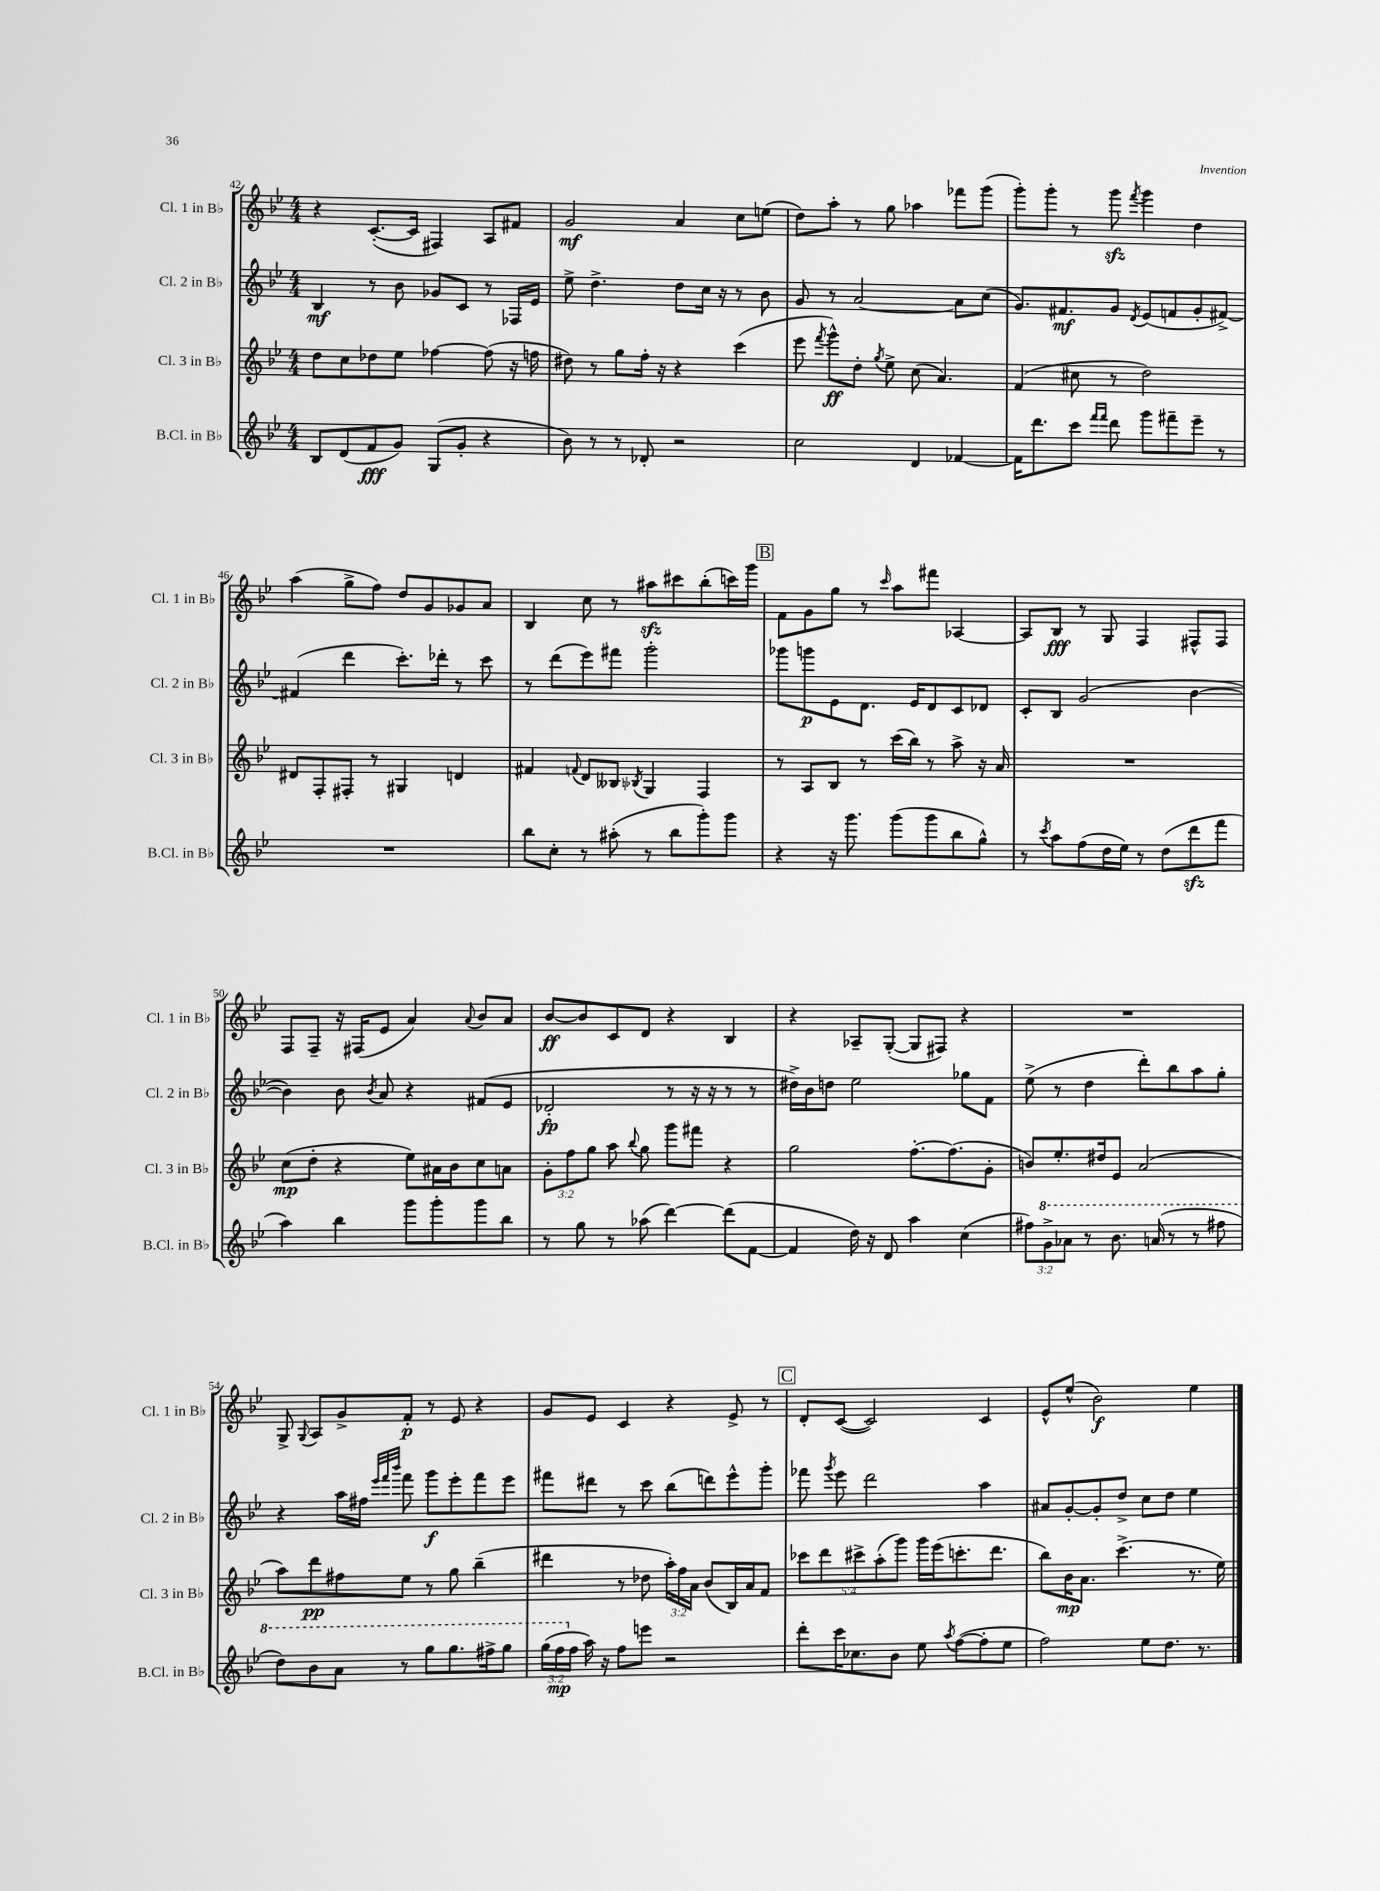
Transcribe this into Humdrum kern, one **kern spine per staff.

**kern	**dynam	**kern	**dynam	**kern	**dynam	**kern	**dynam
*part4	*part4	*part3	*part3	*part2	*part2	*part1	*part1
*staff4	*staff4	*staff3	*staff3	*staff2	*staff2	*staff1	*staff1
*I"B.Cl. in B♭	*	*I"Cl. 3 in B♭	*	*I"Cl. 2 in B♭	*	*I"Cl. 1 in B♭	*
*I'B.Cl. in B♭	*	*I'Cl. 3 in B♭	*	*I'Cl. 2 in B♭	*	*I'Cl. 1 in B♭	*
*clefG2	*	*clefG2	*	*clefG2	*	*clefG2	*
*k[b-e-]	*	*k[b-e-]	*	*k[b-e-]	*	*k[b-e-]	*
*M4/4	*	*M4/4	*	*M4/4	*	*M4/4	*
=42	=42	=42	=42	=42	=42	=42	=42
8B-/L	.	8dd\L	.	4B-/	mf	4r	.
(8d/	.	8cc\	.	.	.	.	.
8f/	fff	8dd-X\	.	8r	.	([8.c'/L	.
8g/J)	.	8ee-\J	.	8b-\	.	.	.
.	.	.	.	.	.	16c/Jk]	.
(8G/L	.	[4ff-X\	.	8g-X/L	.	4F#X/)	.
8g'/J	.	.	.	8c/J	.	.	.
4r	.	(8ff-\]	.	8r	.	8A/L	.
.	.	16r	.	16F-X/LL	.	8f#X/J	.
.	.	16ffn\	.	16e-/JJ	.	.	.
=43	=43	=43	=43	=43	=43	=43	=43
8b-\)	.	8dd#X\)	.	8ee-^\	.	2g/	mf
8r	.	8r	.	4.dd^\	.	.	.
8r	.	8gg\L	.	.	.	.	.
8d-X'/	.	16ff'\Jk	.	.	.	.	.
.	.	16r	.	.	.	.	.
2r	.	4r	.	8dd\L	.	4a/	.
.	.	.	.	16cc\Jk	.	.	.
.	.	.	.	16r	.	.	.
.	.	(4ccc\	.	8r	.	8cc\L	.
.	.	.	.	8b-\	.	(8een\J	.
=44	=44	=44	=44	=44	=44	=44	=44
2cc\	.	8eee-\	.	8g/	.	8dd\L)	.
.	.	8qfff/	.	.	.	.	.
.	.	8ggg^^\L)	ff	8r	.	8aa'\J	.
.	.	8dd'\J	.	[2a/	.	8r	.
.	.	8qgg/	.	.	.	.	.
.	.	8ee-^\	.	.	.	8gg\	.
4d/	.	(8cc\	.	.	.	4aa-X\	.
.	.	4.a/)	.	.	.	.	.
[4f-X/	.	.	.	8a\L]	.	8fff-X\L	.
.	.	.	.	(8cc\J	.	(8ggg\J	.
=45	=45	=45	=45	=45	=45	=45	=45
16f-\KL]	.	(4f/	.	8.g/L)	.	8ggg'\L)	.
8.ddd\	.	.	.	.	.	.	.
.	.	.	.	.	.	8ggg'\J	.
.	.	.	.	8.f#X/	mf	.	.
8ccc\J	.	8cc#X\	.	.	.	8r	.
16qqfff/LL	.	.	.	.	.	.	.
16qqfff/JJ	.	.	.	.	.	.	.
8ddd\	.	8r	.	8g/J	.	8gggzz\	.
.	.	.	.	8qd/	.	8qfff/	.
8ggg\L	.	2dd\)	.	(8e-/L	.	4ggg\	.
8fff#X~\	.	.	.	8fn/	.	.	.
8eee-~\J	.	.	.	8g'/	.	4dd\	.
8r	.	.	.	[8f#X^/J)	.	.	.
!!LO:LB:g=z
=46	=46	=46	=46	=46	=46	=46	=46
1r	.	8d#X/L	.	(4f#X/]	.	(4aa\	.
.	.	8F'/	.	.	.	.	.
.	.	8F#X'/J	.	4ddd\	.	8gg^\L	.
.	.	8r	.	.	.	8ff\J)	.
.	.	4G#X/	.	8.ccc'\L)	.	8dd/L	.
.	.	.	.	.	.	8g/	.
.	.	.	.	16ddd-X'\Jk	.	.	.
.	.	4dn/	.	8r	.	8g-X/	.
.	.	.	.	8ccc\	.	8a/J	.
=47	=47	=47	=47	=47	=47	=47	=47
8bb-\L	.	4f#X/	.	8r	.	4B-/	.
8cc'\J	.	.	.	(8ddd\L	.	.	.
.	.	8qqfn/	.	.	.	.	.
8r	.	8d/L	.	8eee-\)	.	8cc\	.
(8aa#X'\	.	8B--X/J	.	8fff#X\J	.	8r	.
.	.	8qB-X/	.	.	.	.	.
8r	.	4G/	.	2ggg'\	.	8aa#Xzz\L	.
8bb-\L	.	.	.	.	.	8ccc#X\	.
8ggg'\)	.	4F/	.	.	.	(8bb-'\	.
8ggg\J	.	.	.	.	.	16cccn\L)	.
.	.	.	.	.	.	16ggg\JJ	.
!!LO:REH:place=s1:t=B
=48	=48	=48	=48	=48	=48	=48	=48
4r	.	8r	.	8ggg-X\L	.	8f\L	.
.	.	8A/L	.	8gggn\	p	8g\	.
16r	.	8B-/J	.	8e-\	.	8gg\J	.
8.ggg\	.	.	.	.	.	.	.
.	.	8r	.	8.d\J	.	8r	.
.	.	.	.	.	.	16qqccc/	.
(8ggg\L	.	(16ccc\LL	.	.	.	8aa\L	.
.	.	16bb-\JJ)	.	16e-/KL	.	.	.
8ggg\	.	8r	.	8d/	.	8fff#X\J	.
8bb-\	.	8aa^\	.	8c/	.	[4A-X/	.
8gg^^\J)	.	16r	.	8d-X/J	.	.	.
.	.	16a/	.	.	.	.	.
=49	=49	=49	=49	=49	=49	=49	=49
8r	.	1r	.	8c'/L	.	8A-/L]	.
8qccc/	.	.	.	.	.	.	.
8aa\L	.	.	.	8B-/J	.	8B-/J	fff
(8ff\	.	.	.	(2g/	.	8r	.
16dd\L	.	.	.	.	.	8G/	.
16ee-\JJ)	.	.	.	.	.	.	.
8r	.	.	.	.	.	4F/	.
(8dd\L	.	.	.	.	.	.	.
8dddzz\	.	.	.	[4b-\	.	8F#X^^/L	.
8fff\J	.	.	.	.	.	8F#/J	.
!!LO:LB:g=z
=50	=50	=50	=50	=50	=50	=50	=50
4aa\)	.	(8cc\L	mp	4b-\])	.	8F/L	.
.	.	8dd'\J	.	.	.	8F~/J	.
4bb-\	.	4r	.	8b-\	.	16r	.
.	.	.	.	.	.	(16F#X/KL	.
.	.	.	.	8qb-/	.	.	.
.	.	.	.	8a/	.	8e-/J	.
8ggg\L	.	8ee-\L)	.	4r	.	4a/)	.
8ggg'\	.	16a#X\L	.	.	.	.	.
.	.	16b-\J	.	.	.	.	.
.	.	.	.	.	.	8qqa/	.
8ggg\	.	8cc\	.	(8f#X/L	.	8b-/L	.
8bb-\J	.	8an\J	.	8e-/J	.	8a/J	.
=51	=51	=51	=51	=51	=51	=51	=51
8r	.	12g'\L	.	2d-X'/	fp	[8b-/L	ff
.	.	12ff\	.	.	.	.	.
8gg\	.	.	.	.	.	8b-/]	.
.	.	12gg\J	.	.	.	.	.
8r	.	8aa\	.	.	.	8c/	.
.	.	8qqbb-/	.	.	.	.	.
(8aa-X\	.	8gg\	.	.	.	8d/J	.
[4ddd\)	.	8ggg\L	.	8r	.	4r	.
.	.	8fff#X\J	.	16r	.	.	.
.	.	.	.	16r	.	.	.
(8ddd\L]	.	4r	.	8r	.	4B-/	.
[8f\J	.	.	.	8r	.	.	.
=52	=52	=52	=52	=52	=52	=52	=52
4f/]	.	2gg\	.	16dd#X^\LL)	.	4r	.
.	.	.	.	16b-\J	.	.	.
.	.	.	.	8ddn\J	.	.	.
16dd\)	.	.	.	2ee-\	.	8A-X~/L	.
16r	.	.	.	.	.	.	.
8d/	.	.	.	.	.	([8G'/J	.
4aa\	.	[8.ff'\L	.	.	.	8G/L]	.
.	.	.	.	.	.	8F#X/J)	.
.	.	(8.ff\]	.	.	.	.	.
(4cc\	.	.	.	8gg-X\L	.	4r	.
.	.	8g'\J	.	8f\J	.	.	.
=53	=53	=53	=53	=53	=53	=53	=53
12ff#X\L)	.	8bn/L)	.	(8ee-^\	.	1r	.
*8va	*	*	*	*	*	*	*
12gg^\	.	.	.	.	.	.	.
.	.	8.ee-'/	.	8r	.	.	.
12aa-X\J	.	.	.	.	.	.	.
8r	.	.	.	4dd\	.	.	.
.	.	16dd#X/k	.	.	.	.	.
8.bb-\	.	8e-/J	.	.	.	.	.
.	.	(2a/	.	8ddd'\L)	.	.	.
(16aan/	.	.	.	.	.	.	.
8r	.	.	.	8bb-\	.	.	.
8r	.	.	.	8aa\	.	.	.
8fff#X\	.	.	.	8gg'\J	.	.	.
!!LO:LB:g=z
=54	=54	=54	=54	=54	=54	=54	=54
8ddd\L)	.	8aa\L)	.	4r	.	8G^/	.
.	.	.	.	.	.	8qqG/	.
8bb-\	.	8ddd\	pp	.	.	8A/L	.
8aa\J	.	8ff#X\	.	16aa\LL	.	8g^/	.
.	.	.	.	16ff#X\JJ	.	.	.
.	.	.	.	32qqeee-/LLL	.	.	.
.	.	.	.	32qqfff/	.	.	.
.	.	.	.	32qqbbb-/JJJ	.	.	.
8r	.	8ee-\J	.	8fff\	.	8f'/J	p
8ggg\L	.	8r	.	8ggg\L	f	8r	.
8.ggg\	.	8gg\	.	8eee-'\	.	8e-/	.
.	.	(4bb-~\	.	8fff\	.	4r	.
16fff#X^\k	.	.	.	.	.	.	.
8ggg\J	.	.	.	8eee-\J	.	.	.
=55	=55	=55	=55	=55	=55	=55	=55
(24ggg\LL	.	4ddd#X\	.	8fff#X\L	.	8g/L	.
24fff\	mp	.	.	.	.	.	.
*X8va	*	*	*	*	*	*	*
24ff\JJ	.	.	.	.	.	.	.
16aa\)	.	.	.	8ddd#X\J	.	8e-/J	.
16r	.	.	.	.	.	.	.
8ff\L	.	8r	.	8r	.	4c/	.
8eeen\J	.	8dd-X\	.	8ccc\	.	.	.
2r	.	24aa'\LL)	.	(8bb-\L	.	4r	.
.	.	24ff\	.	.	.	.	.
.	.	24a\JJ	.	.	.	.	.
.	.	(8b-/L	.	8dddn\)	.	.	.
.	.	16B-/L)	.	8eee-^^\	.	8e-^/	.
.	.	16a/J	.	.	.	.	.
.	.	8f/J	.	8ggg'\J	.	8r	.
!!LO:REH:place=s1:t=C
=56	=56	=56	=56	=56	=56	=56	=56
8ddd'\L	.	10ccc-X\L	.	8fff-X\	.	8d'/L	.
.	.	10ddd\	.	.	.	.	.
.	.	.	.	8qggg/	.	.	.
16ccc\K	.	.	.	8eee-\	.	([8c/J	.
8.cc-X\	.	.	.	.	.	.	.
.	.	10ccc#X^\	.	.	.	.	.
.	.	.	.	2ddd\	.	2c/])	.
.	.	(10aa'\	.	.	.	.	.
8b-\J	.	.	.	.	.	.	.
.	.	10ggg\J)	.	.	.	.	.
8ee-\	.	16ggg\LL	.	.	.	.	.
.	.	(16eee-\J	.	.	.	.	.
8qaa/	.	.	.	.	.	.	.
([8ff\L	.	8.cccn'\	.	.	.	.	.
8ff'\]	.	.	.	4aa\	.	4c/	.
.	.	8.ddd\J	.	.	.	.	.
8ee-\J	.	.	.	.	.	.	.
=57	=57	=57	=57	=57	=57	=57	=57
2ff\)	.	8bb-\L)	.	8a#X/L	.	8e-^^/L	.
.	.	16b-\K	mp	[8g'/	.	(8ee-^^/J	.
.	.	8.a\J	.	.	.	.	.
.	.	.	.	8g'/]	.	2b-\)	f
.	.	(4.ccc^\	.	8dd^/J	.	.	.
8ee-\L	.	.	.	8cc\L	.	.	.
8.dd\J	.	.	.	8dd\J	.	.	.
.	.	8.r	.	4ee-\	.	4ee-\	.
8.r	.	.	.	.	.	.	.
.	.	16ee-\)	.	.	.	.	.
==	==	==	==	==	==	==	==
*-	*-	*-	*-	*-	*-	*-	*-
